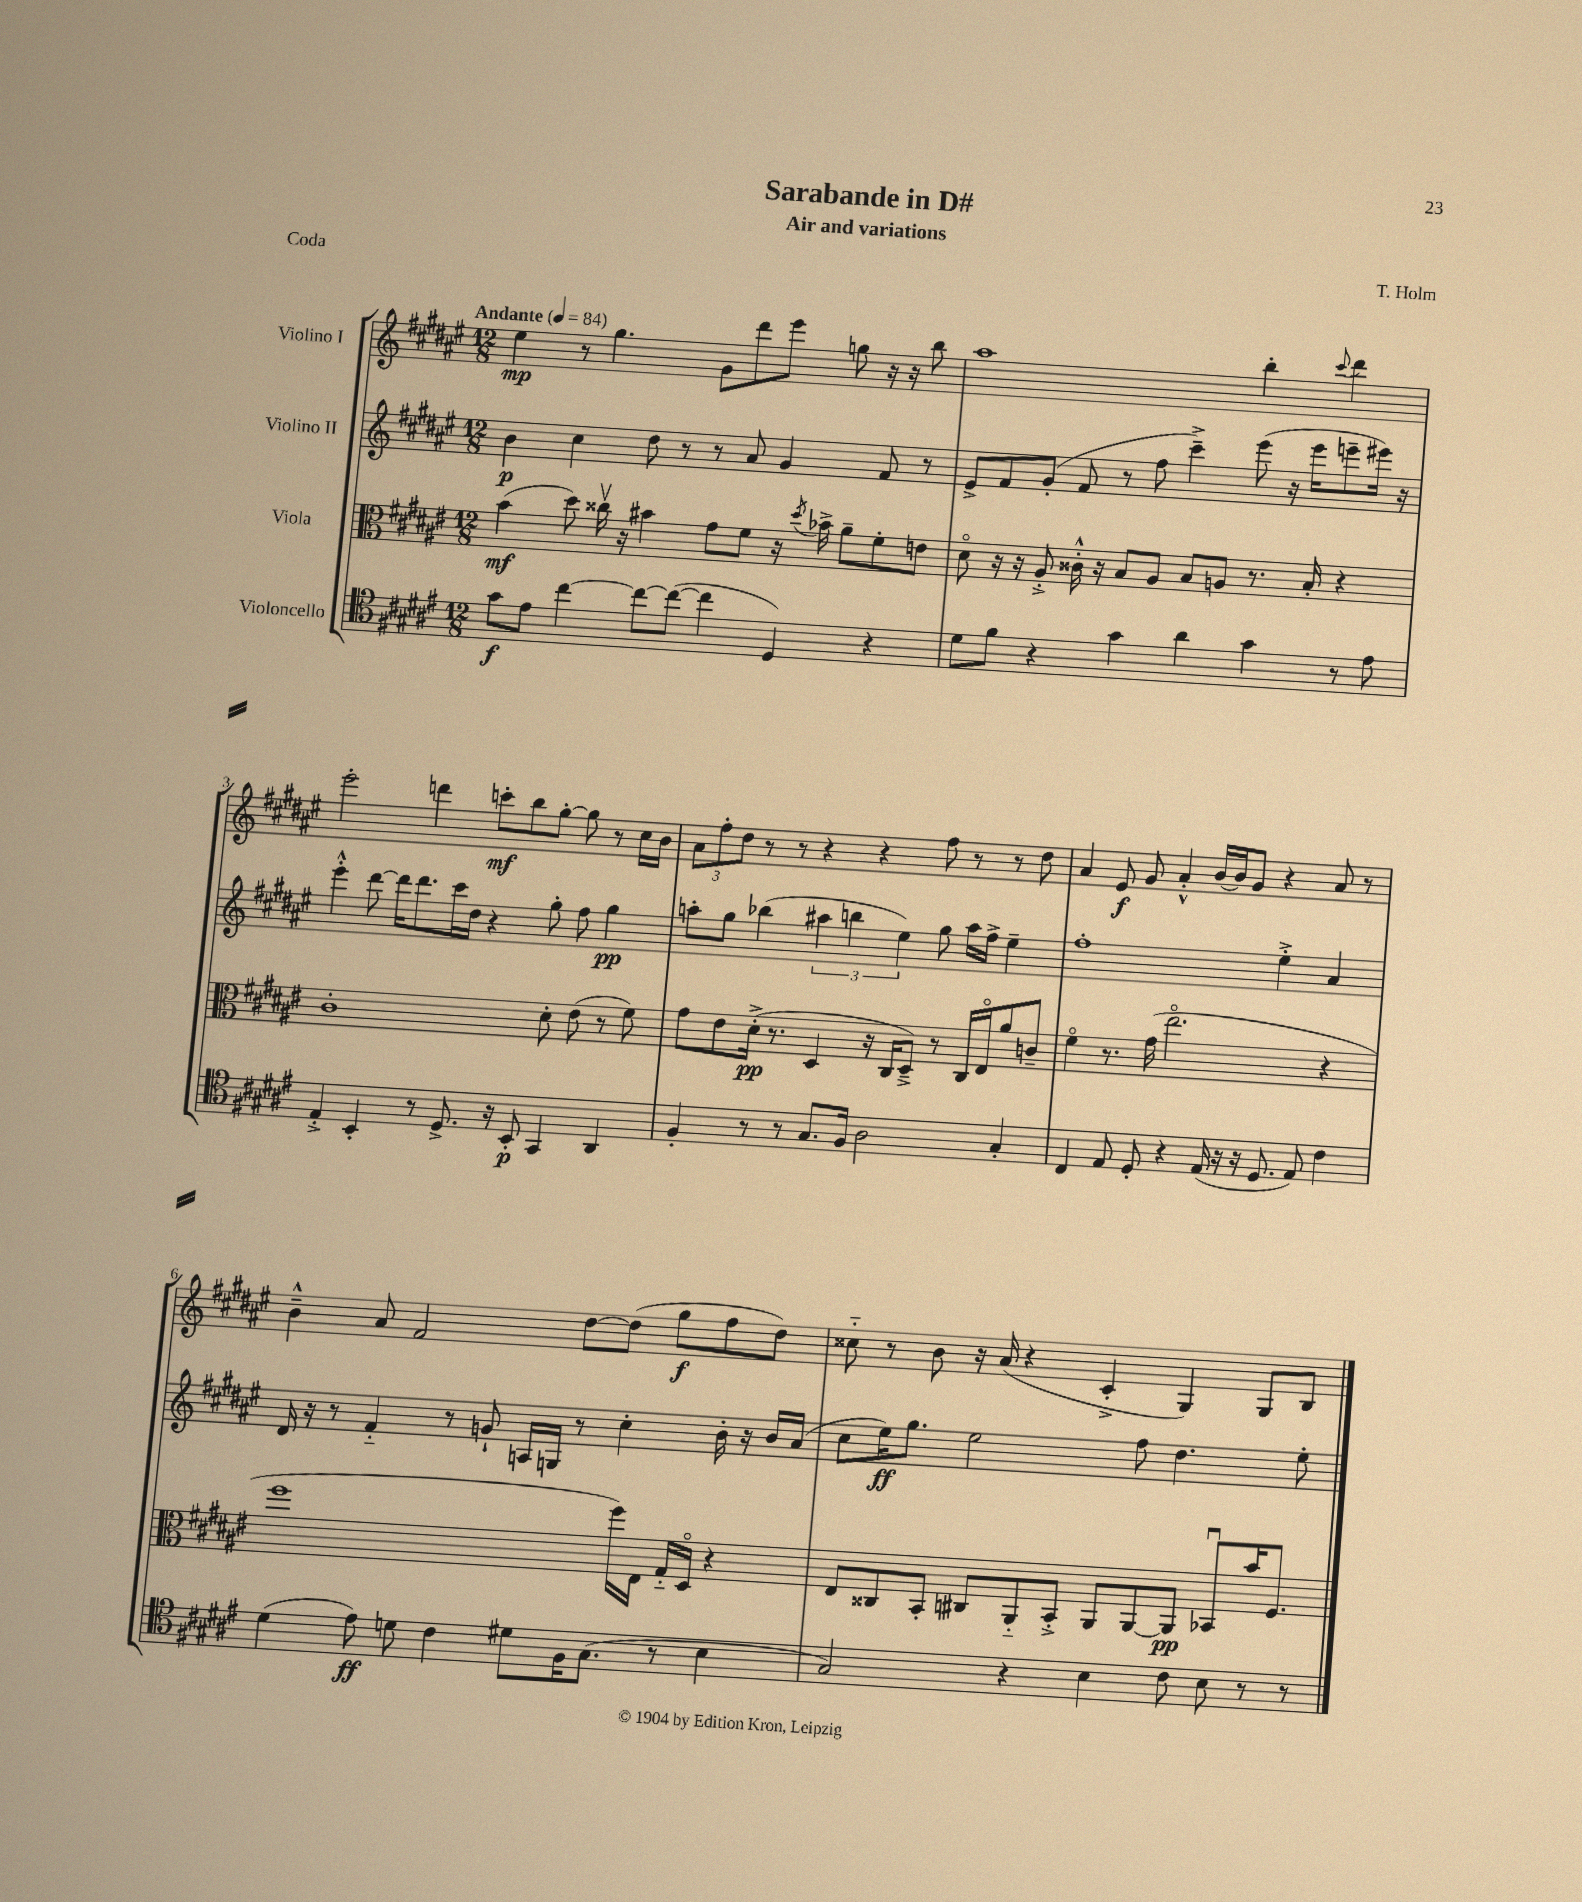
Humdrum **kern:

**kern	**dynam	**kern	**dynam	**kern	**dynam	**kern	**dynam
*part4	*part4	*part3	*part3	*part2	*part2	*part1	*part1
*staff4	*staff4	*staff3	*staff3	*staff2	*staff2	*staff1	*staff1
*I"Violoncello	*	*I"Viola	*	*I"Violino II	*	*I"Violino I	*
*clefC4	*	*clefC3	*	*clefG2	*	*clefG2	*
*k[f#c#g#d#a#e#]	*	*k[f#c#g#d#a#e#]	*	*k[f#c#g#d#a#e#]	*	*k[f#c#g#d#a#e#]	*
*M12/8	*	*M12/8	*	*M12/8	*	*M12/8	*
*MM84	*	*MM84	*	*MM84	*	*MM84	*
=1	=1	=1	=1	=1	=1	=1	=1
!	!	!	!	!	!	!LO:TX:a:B:t=Andante	!
8g#\L	f	(4b\	mf	4b\	p	4ee#\	mp
8e#\J	.	.	.	.	.	.	.
[4cc#\	.	8dd#\)	.	4cc#\	.	8r	.
.	.	16cc##Xv\	.	.	.	4.gg#\	.
.	.	16r	.	.	.	.	.
8cc#\L_	.	4b#X\	.	8dd#\	.	.	.
(8cc#\J_	.	.	.	8r	.	.	.
4cc#\]	.	8g#\L	.	8r	.	8g#\L	.
.	.	8f#\J	.	8a#/	.	8ddd#\	.
4D#/)	.	16r	.	4g#/	.	8eee#\J	.
.	.	8qdd#/	.	.	.	.	.
.	.	16b-X^\	.	.	.	.	.
.	.	8a#~\L	.	.	.	8ggn\	.
4r	.	8f#'\	.	8f#/	.	16r	.
.	.	.	.	.	.	16r	.
.	.	8en\J	.	8r	.	8bb\	.
=2	=2	=2	=2	=2	=2	=2	=2
8d#\L	.	8d#\	.	8e#^/L	.	1aa#	.
8f#\J	.	16r	.	8f#/	.	.	.
.	.	16r	.	.	.	.	.
4r	.	8A#'^/	.	(8g#'/J	.	.	.
.	.	16c##X'^^\	.	8f#/	.	.	.
.	.	16r	.	.	.	.	.
4g#\	.	8B/L	.	8r	.	.	.
.	.	8A#/J	.	8ff#\	.	.	.
4a#\	.	8B/L	.	4ccc#~^\)	.	.	.
.	.	8An/J	.	.	.	.	.
4g#\	.	8.r	.	(8eee#\	.	4bb'\	.
.	.	.	.	16r	.	.	.
.	.	16B'/	.	16eee#\KL	.	.	.
.	.	.	.	.	.	8qqccc#/	.
8r	.	4r	.	8eeen~\	.	4ddd#\	.
8e#\	.	.	.	16eee#X\Jk)	.	.	.
.	.	.	.	16r	.	.	.
!!LO:LB:g=z
=3	=3	=3	=3	=3	=3	=3	=3
4E#'^/	.	1c#'	.	4eee#'^^\	.	2eee#'\	.
4BB'/	.	.	.	[8ddd#\	.	.	.
.	.	.	.	16ddd#\KL]	.	.	.
.	.	.	.	8.ddd#\	.	.	.
8r	.	.	.	.	.	4dddn\	.
8.D#^/	.	.	.	16ccc#\L	.	.	.
.	.	.	.	16dd#\JJ	.	.	.
.	.	.	.	4r	.	8cccn'\L	mf
16r	.	.	.	.	.	.	.
8BB'/	p	.	.	.	.	8bb\	.
4GG#/	.	8d#'\	.	8gg#'\	.	[8gg#'\J	.
.	.	(8e#\	.	8ff#\	.	8gg#\]	.
4AA#/	.	8r	.	4gg#\	pp	8r	.
.	.	8f#\)	.	.	.	16cc#\LL	.
.	.	.	.	.	.	16b\JJ	.
=4	=4	=4	=4	=4	=4	=4	=4
4F#'/	.	8g#\L	.	8aan'\L	.	12a#\L	.
.	.	.	.	.	.	12ff#'\	.
.	.	8e#\	.	8gg#\J	.	.	.
.	.	.	.	.	.	12dd#\J	.
8r	.	(16d#'^\Jk	pp	(4bb-X\	.	8r	.
.	.	8.r	.	.	.	.	.
8r	.	.	.	.	.	8r	.
8.G#/L	.	4D#/	.	6aa#X\	.	4r	.
.	.	.	.	6bbn\	.	.	.
16F#/Jk	.	.	.	.	.	.	.
2A#\	.	16r	.	.	.	4r	.
.	.	16C#/KL	.	.	.	.	.
.	.	.	.	6ee#\)	.	.	.
.	.	8D#~^/J)	.	.	.	.	.
.	.	8r	.	8gg#\	.	8ff#\	.
.	.	16C#/LL	.	16aa#\LL	.	8r	.
.	.	16E#/J	.	16ff#^\JJ	.	.	.
4G#'/	.	8a#/	.	4ee#~\	.	8r	.
.	.	8cn~/J	.	.	.	8dd#\	.
=5	=5	=5	=5	=5	=5	=5	=5
4C#/	.	4f#\	.	1ff#'	.	4a#/	.
8E#/	.	8.r	.	.	.	8e#/	f
8D#'/	.	.	.	.	.	8g#/	.
.	.	(16g#\	.	.	.	.	.
4r	.	2.ee#\	.	.	.	4a#'^^/	.
(16E#/	.	.	.	.	.	[16b/LL	.
16r	.	.	.	.	.	16b/J]	.
16r	.	.	.	.	.	8g#/J	.
8.D#/	.	.	.	.	.	.	.
.	.	.	.	4ee#'^\	.	4r	.
8E#/)	.	.	.	.	.	.	.
4c#\	.	4r	.	4a#/	.	8a#/	.
.	.	.	.	.	.	8r	.
!!LO:LB:g=z
=6	=6	=6	=6	=6	=6	=6	=6
(4d#\	.	1ff#	.	16d#/	.	4b~^^\	.
.	.	.	.	16r	.	.	.
.	.	.	.	8r	.	.	.
8e#\)	ff	.	.	4f#/	.	8a#/	.
8dn\	.	.	.	.	.	2f#/	.
4c#\	.	.	.	8r	.	.	.
.	.	.	.	8gn`/	.	.	.
8d#X\L	.	.	.	16An/LL	.	.	.
.	.	.	.	16Gn/JJ	.	.	.
16F#\K	.	.	.	8r	.	[8dd#\L	.
(8.G#\J	.	.	.	.	.	.	.
.	.	16ff#\LL)	.	4cc#'\	.	(8dd#\J]	.
.	.	16E#\JJ	.	.	.	.	.
8r	.	16G#/LL	.	.	.	8gg#\L	f
.	.	16D#/JJ	.	.	.	.	.
4B\	.	4r	.	16b'\	.	8ff#\	.
.	.	.	.	16r	.	.	.
.	.	.	.	16b/LL	.	8dd#\J)	.
.	.	.	.	(16a#/JJ	.	.	.
=7	=7	=7	=7	=7	=7	=7	=7
2G#/)	.	8E#/L	.	8cc#\L	.	8cc##X\	.
.	.	8C##X/	.	16ee#\K)	ff	8r	.
.	.	.	.	8.gg#\J	.	.	.
.	.	8BB'/J	.	.	.	8b\	.
.	.	8C#X/L	.	2ee#\	.	16r	.
.	.	.	.	.	.	(16a#/	.
4r	.	8AA#/	.	.	.	4r	.
.	.	8BB'^/J	.	.	.	.	.
4B\	.	8AA#/L	.	.	.	4c#'^/	.
.	.	[8AA#/	.	8ff#\	.	.	.
8c#\	.	8AA#/J]	pp	4.dd#\	.	4G#/)	.
8B\	.	8BB-Xu/L	.	.	.	.	.
8r	.	16b/K	.	.	.	8G#/L	.
.	.	8.F#/J	.	.	.	.	.
8r	.	.	.	8ee#'\	.	8B/J	.
==	==	==	==	==	==	==	==
*-	*-	*-	*-	*-	*-	*-	*-
